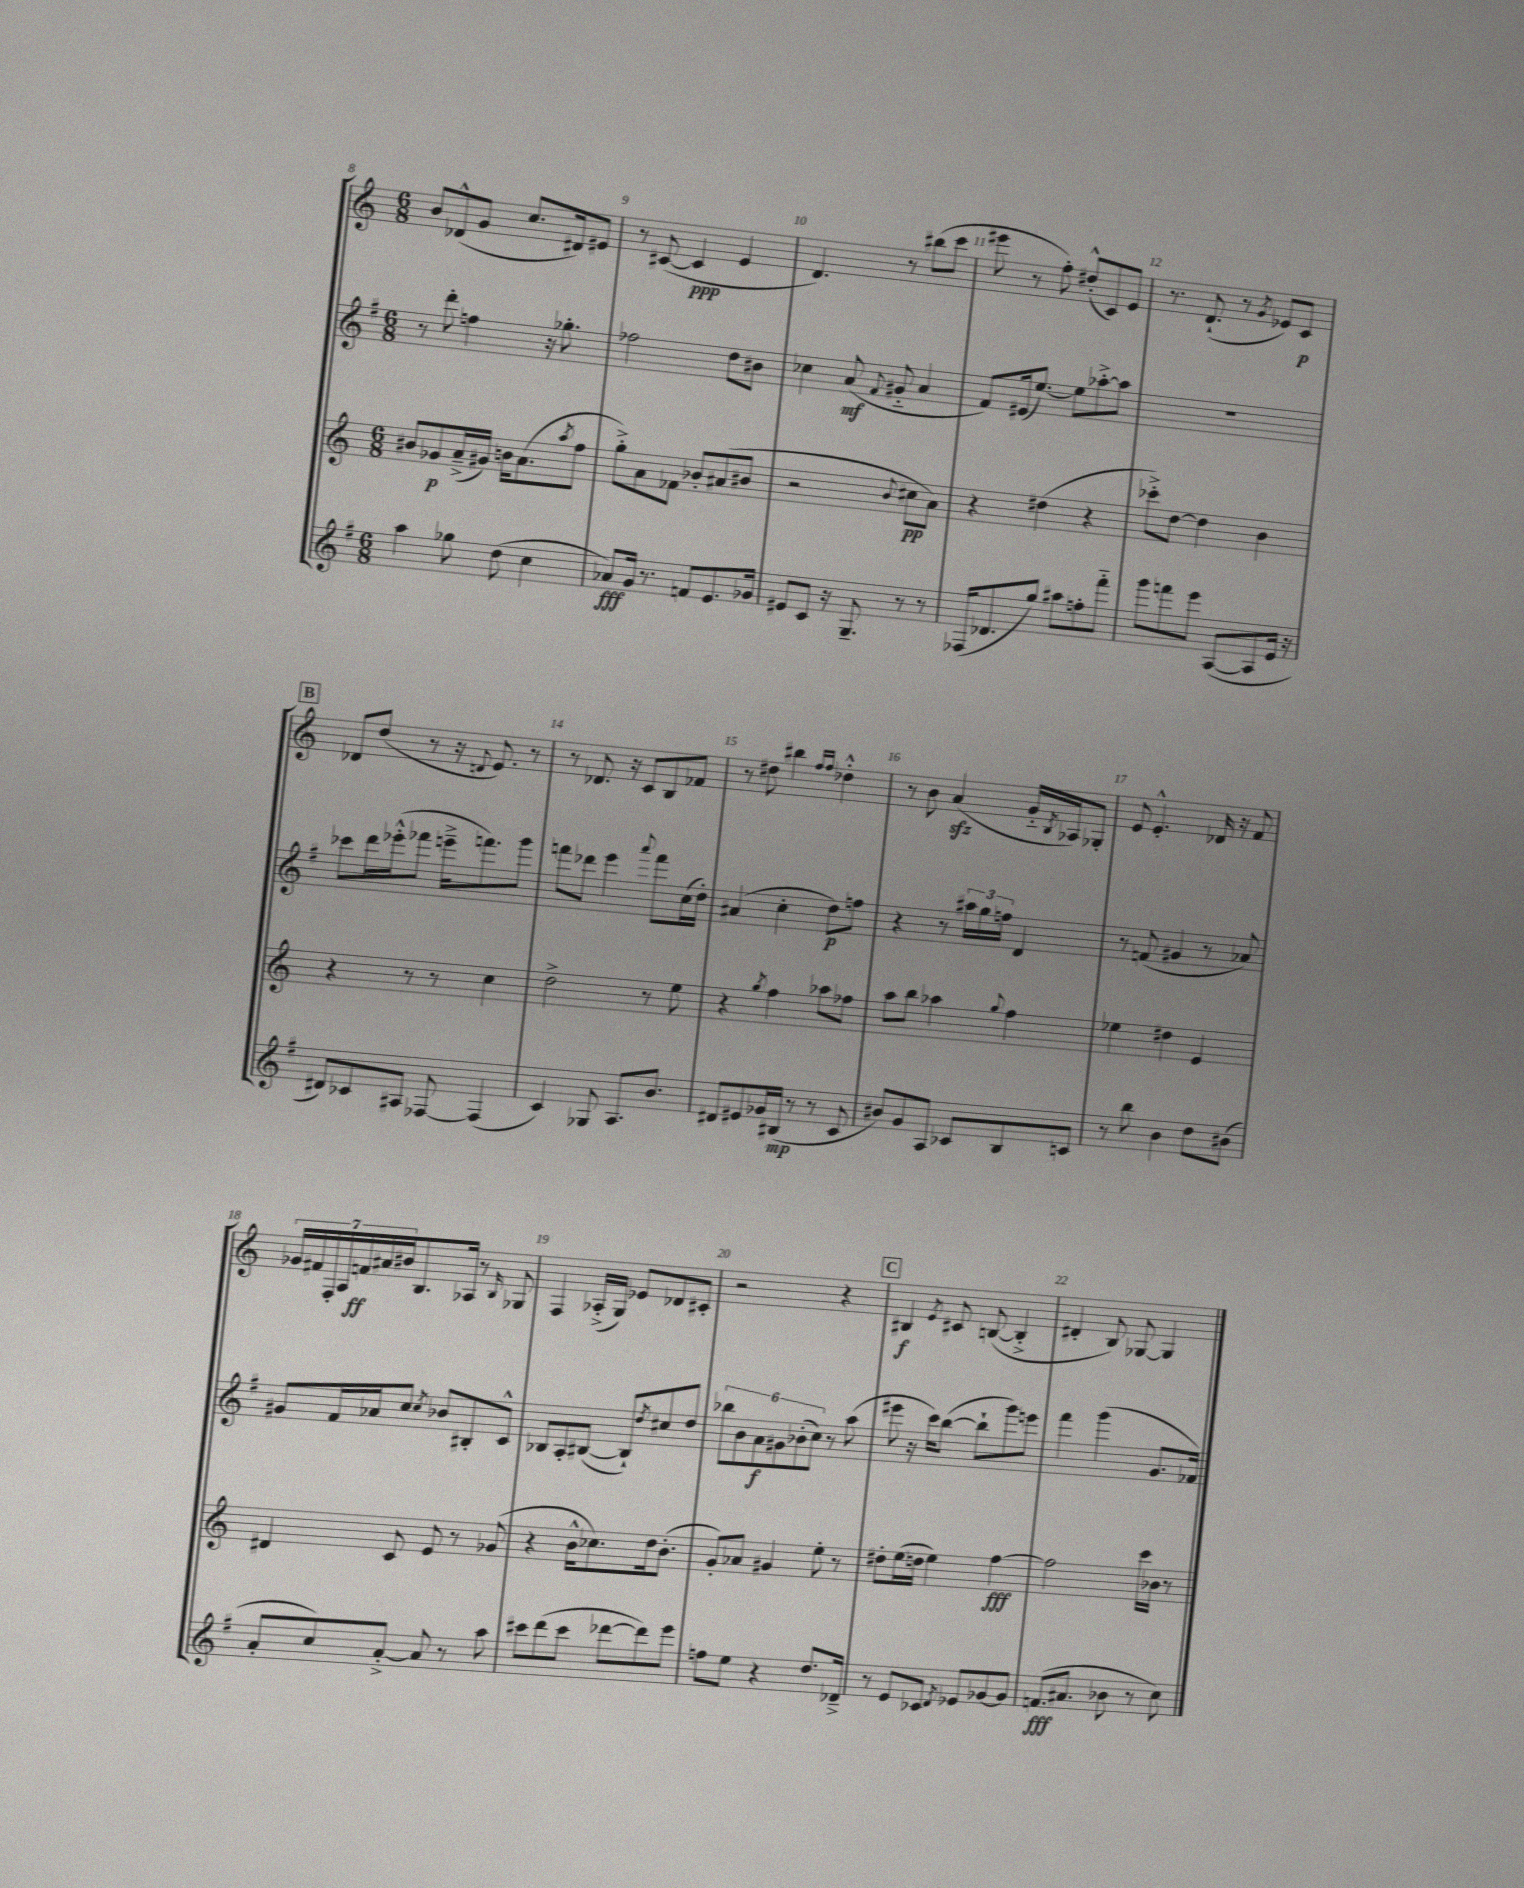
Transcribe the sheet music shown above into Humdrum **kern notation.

**kern	**kern	**kern	**kern
*staff4	*staff3	*staff2	*staff1
*clefG2	*clefG2	*clefG2	*clefG2
*k[f#]	*k[]	*k[f#]	*k[]
*M6/8	*M6/8	*M6/8	*M6/8
4aa	8b#	8r	8b
.	8g-	8ddd'	(8d-^^
8gg-	(16a~^	4ff	8g
.	16g#)	.	.
(8dd	16b	.	8.cc
.	(8.a	.	.
4cc	.	16r	.
.	.	8.gg-'	16d#)
.	8qaa	.	.
.	8ff	.	8e#
=	=	=	=
8a-)	8gg'^)	2ff-	8r
16g	8a	.	([8c#
8.r	.	.	.
.	8f-	.	4c#]
8f	8b-'	.	.
8.e	(8a#	8dd	4e
.	8b#	8b#	.
16g-	.	.	.
=	=	=	=
8e#	2r	4cc-	4.d)
8c	.	.	.
16r	.	(8a	.
8.G~	.	.	.
.	.	8qqf#	.
.	.	8g#'~	8r
.	8qqb	.	.
8r	8cc#	4a	(8bb#
8r	8a)	.	8ccc
=	=	=	=
(16F-	4r	8f#)	8eee#
8.d-	.	.	.
.	.	(16e#	8r
.	.	[8.ee)	.
8gg)	(4dd#	.	8ff')
8aa#	.	8ee]	(8dd#'^^
8ff'	4r	[8aa-'^	8c)
8fff#'~	.	8aa-]	8e
=	=	=	=
8ggg	8ccc-'^)	2.r	8.r
8fff	[8dd	.	.
.	.	.	(8.d`
8eee	4dd]	.	.
([8A	.	.	8r
.	.	.	8qg
8A]	4b	.	8e-)
16e	.	.	8c
16r	.	.	.
=	=	=	=
8d#)	4r	8ccc-	8d-
8c-	.	16ddd	(8dd
.	.	(16eee-'^^	.
8A#	8r	8fff-	8r
[8F-	8r	16eee~^	16r
.	.	.	8qqd
.	.	8.fff)	8.e)
(4F-]	4cc	.	.
.	.	8ggg	8r
=	=	=	=
4c)	2dd^	8fff	8r
.	.	8ddd-	8.d-
8G-	.	4eee	.
.	.	.	16r
8.A	.	.	8c
.	.	8qqaaa	.
.	8r	8fff	8B
8.b	.	.	.
.	8ee	(16cc	8f-
.	.	16dd')	.
=	=	=	=
8d#	4r	(4a#	8r
8e#	.	.	8dd#
.	8qgg	.	.
16g-	4ff	4cc'	4bb#
(16B#	.	.	.
8r	.	.	.
.	.	.	16qqff
.	.	.	16qqff
8r	8aa-	8dd)	4dd-'^^
8c	8ff-	8ff	.
=	=	=	=
8b#)	8aa	4r	8r
8g	8bb	.	8b
8A	4aa-	8r	(4a
8c-	.	24aa#	.
.	.	24gg	.
.	.	24ff	.
.	8qqgg	.	.
8B	4ff	4d	16g'~
.	.	.	8qB
.	.	.	16A-)
8c	.	.	8G-'
=	=	=	=
8r	4ee-	8r	8e
8bb	.	(8f	4.e'^^
4b	4dd#	4g#	.
8dd	4e	8r	16d-
.	.	.	16r
(8b#	.	8a-)	8f
=	=	=	=
8a'	4d#	8g#	28g-
.	.	.	28f#
.	.	.	28F'
.	.	.	28A
8cc)	.	16f#	.
.	.	.	28f
.	.	.	28a#
.	.	16a-	.
.	.	.	28b#
[8a'^	8c	8cc	8.B
.	.	8qcc	.
8a]	8e	8b-	.
.	.	.	16A-
8r	8r	8B#'	8r
.	.	.	16qqB
8aa	(8g-	8c^^	8G-
=	=	=	=
8ccc#	4r	8B-	4F
(8ddd	.	8A'	.
8ccc#	16b^^	([8B#	(16A-'^
.	8.cc-)	.	16G)
[8ddd-	.	8B#`])	8e-
.	.	8qdd	.
8ddd-])	16dd	8cc#	8d-
.	(8.b'	.	.
8eee	.	8dd	8c#'
=	=	=	=
8ff	8g')	12bb-	2r
.	.	12b	.
8ee	8a-	.	.
.	.	12a	.
4r	4g#	12g#	.
.	.	(12b-'	.
.	.	12cc)	.
8.dd	8ee'	8r	4r
.	8r	(8aa	.
16d-~^	.	.	.
=	=	=	=
8r	8dd#'	8eee#	4B#
8e	(16ee	16r	.
.	16dd	16ccc)	.
.	.	.	8qe
8c-	4ee)	([8bb	8c#
8qd	.	.	.
8e-	.	8bb`]	([8B
[8g-	[4ff	8ggg)	4B'^]
8g-]	.	8eee	.
=	=	=	=
(8.f	2ff]	4fff#	4d#'
8.a#	.	.	.
.	.	(4ggg	8B)
8b-	.	.	[8G-
8r	16ccc	8.g	4G-]
.	16b-	.	.
8cc)	8r	.	.
.	.	16f-)	.
==	==	==	==
*-	*-	*-	*-
